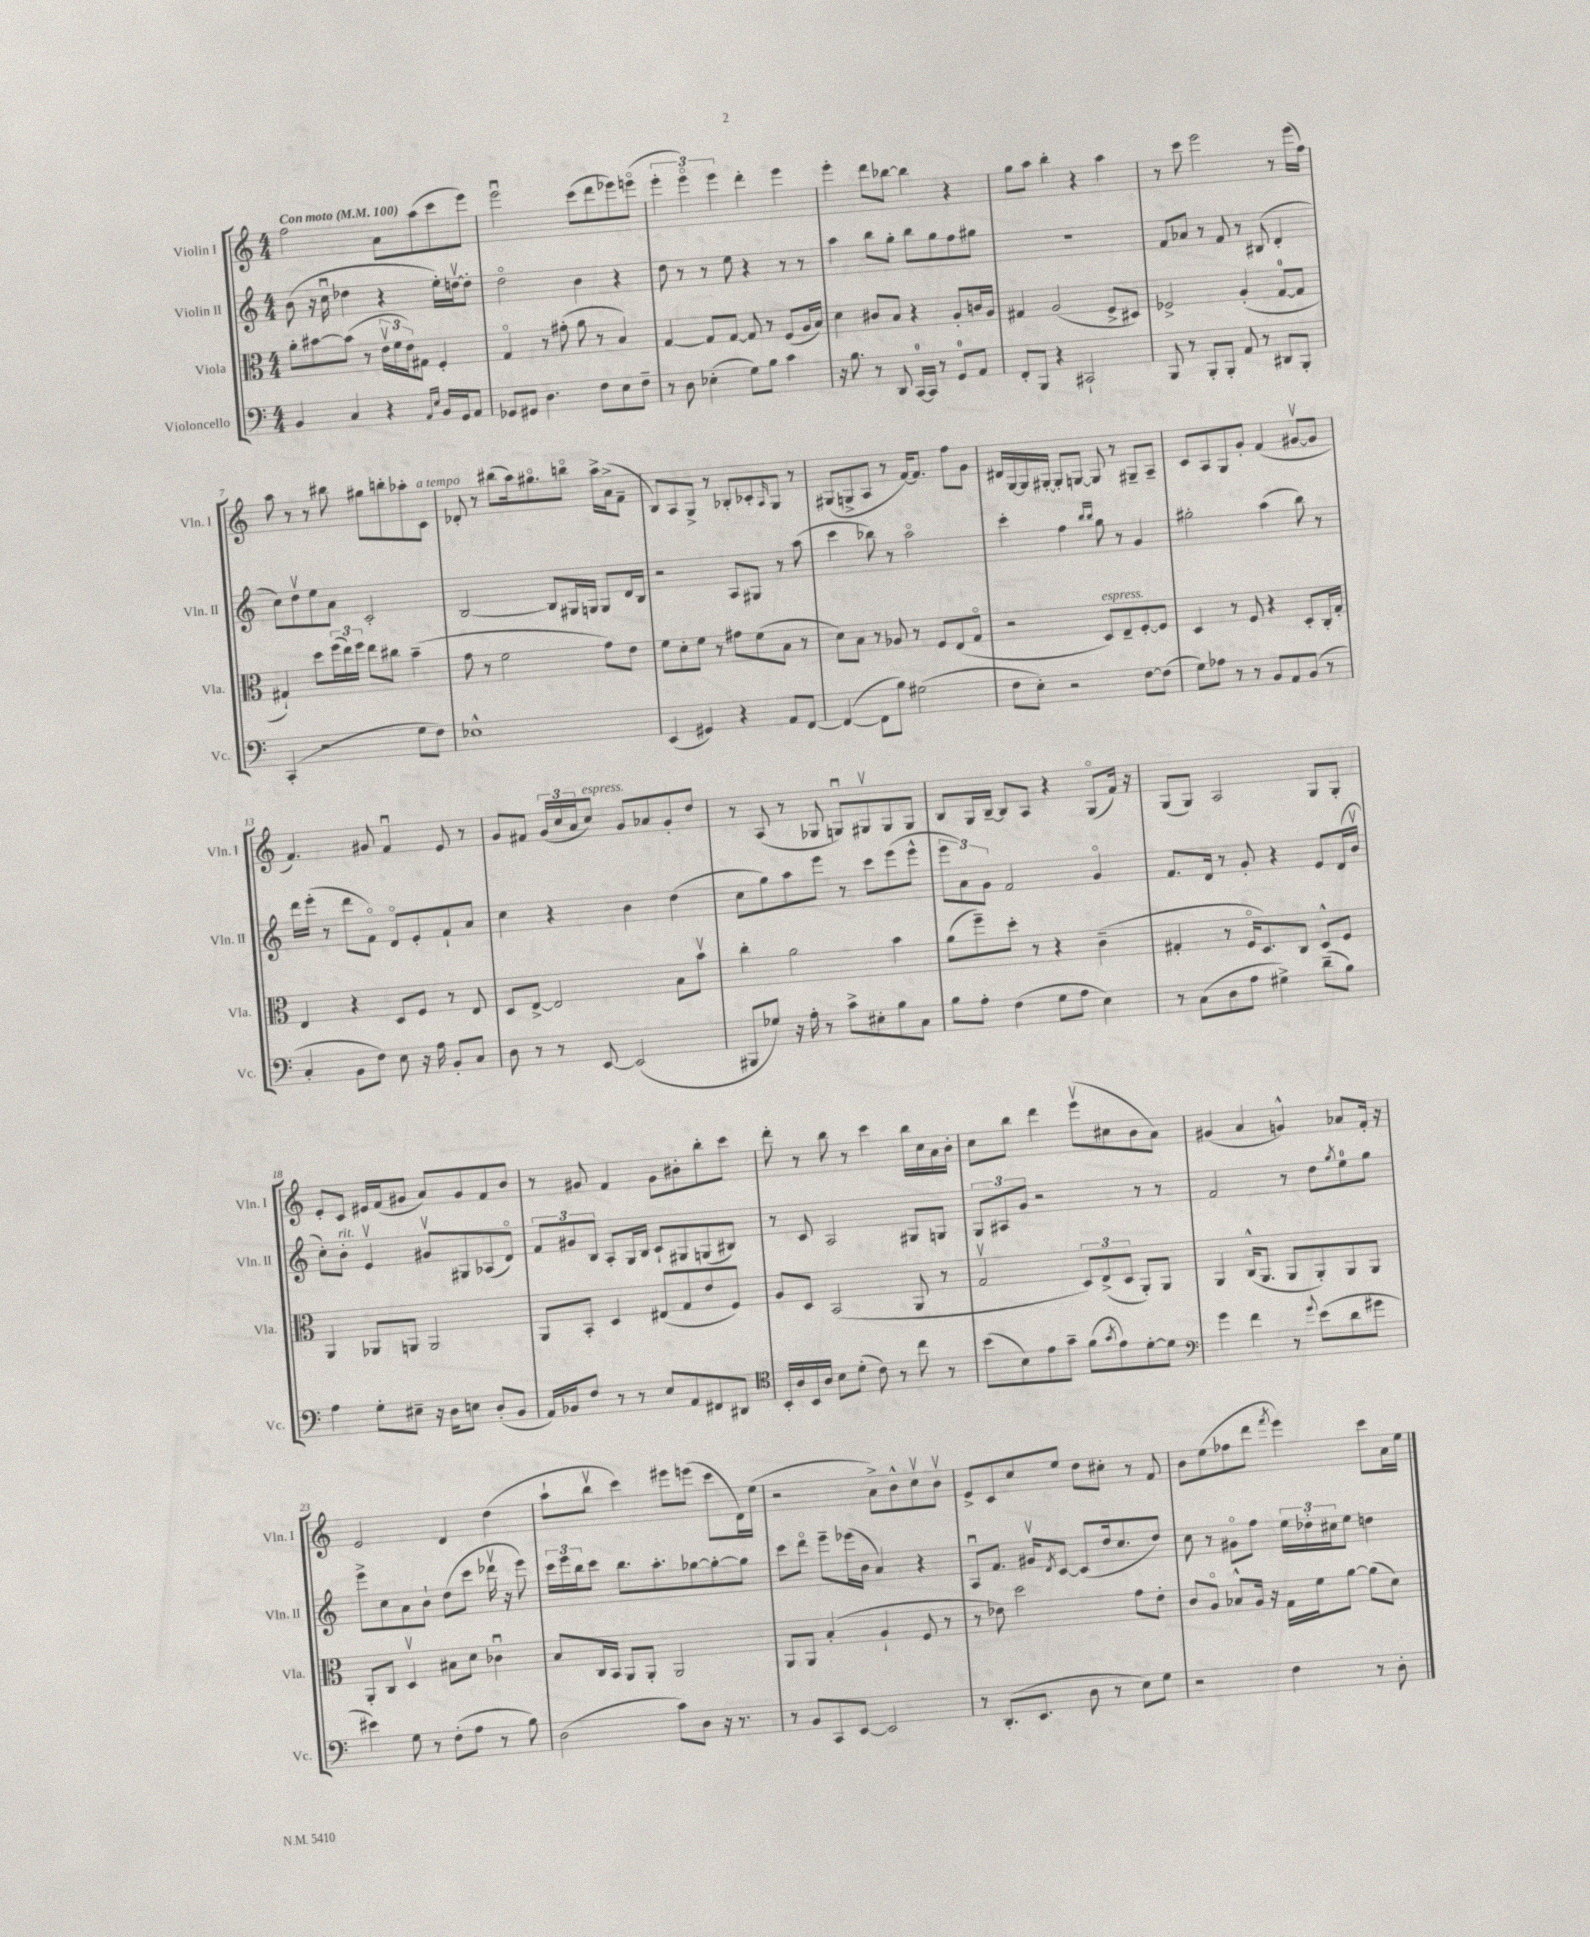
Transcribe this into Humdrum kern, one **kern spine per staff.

**kern	**kern	**kern	**kern
*staff4	*staff3	*staff2	*staff1
*clefF4	*clefC3	*clefG2	*clefG2
*k[]	*k[]	*k[]	*k[]
*M4/4	*M4/4	*M4/4	*M4/4
*MM100	*MM100	*MM100	*MM100
4BB	8a'	(8b	2ff
.	[8b#	16r	.
.	.	16ccu	.
4C	(8b#]	4dd-	.
.	8r	.	.
4r	24ev	4r	8a
.	24f	.	.
.	24e)	.	.
.	8G#	.	(8aa
16qqAA	.	.	.
16qqE	.	.	.
16BB	4F'	16ee')	8ccc
16GG	.	[16ddv	.
8AA	.	8dd']	8eee)
=	=	=	=
8GG-	4Go	2ddo	2eeeu
8GG#	.	.	.
4.D	8r	.	.
.	(8g#'	.	.
.	8a	4b	(8ccc
8F	8r	.	8ddd
8E	4B)	4r	8eee-)
8F~	.	.	(8eeeo
=	=	=	=
8r	[4G	8dd	6eee'
8D	.	8r	.
.	.	.	6eeeo)
(4E-'	8G]	8r	.
.	.	.	6eee
.	[8G	8ee	.
8G)	8G]	4r	4ddd'
8B	8r	.	.
4c	(8F	8r	4eee
.	16A	8r	.
.	16B)	.	.
=	=	=	=
16r	4d	4aa	4eee'
8.B	.	.	.
8r	8c#	8bb	8ddd
8DD	8B	8gg'	[8bb-
[16CC	4r	8bb	4bb-]
16CC]	.	.	.
8r	.	8gg	.
8GG	8A'	8ff	4r
8AA	16c	8gg#	.
.	16A	.	.
=	=	=	=
8FF'	4G#	1r	8gg
8BBB	.	.	8aa
4r	(2A	.	4bb'
2CC#`	.	.	4r
.	8F^	.	4aa
.	8D#)	.	.
=	=	=	=
8BBB	2F-^	8f	8r
8r	.	8a-	8ccc
8BBB'	.	8r	2eee
8BBB'	.	8f	.
8AA	(4A'	8r	.
8r	.	(8B#	.
8DD#	[8G	4d'	8r
8BBB'	8G]	.	(16eee
.	.	.	16ff)
=	=	=	=
(4CC'	4G#`)	8cc)	8aa
.	.	8ddv	8r
2r	8dd	8ee	8r
.	(24ff	8a	8bb#
.	24ee)	.	.
.	24ff	.	.
.	8ee	2c'	8gg#
.	8cc#	.	8bb'
8G	(4b~	.	8aa-'
8F)	.	.	8c
=	=	=	=
1E-^^	8g	[2B	8d-'
.	8r	.	8r
.	2f	.	(8bb#
.	.	.	16aa)
.	.	.	8.gg#o
.	.	8B]	.
.	.	16G#	8bbo
.	.	16G	.
.	8g)	8G	16aa^
.	.	.	(16a^
.	8e	16d	8f~
.	.	16B	.
=	=	=	=
(4EE	8f	2r	8B)
.	8d'	.	8A
4GG#)	8f	.	8G^
.	8r	.	8r
4r	8g#	8A	8B-'
.	(8f	8G#	8c-'
.	.	.	16qqA
8AA	8B	8r	8G
[8FF	8r	(8aa	8r
=	=	=	=
(4FF_	8d)	4ccc	(8G#
.	8B	.	8G^
8FF]	8r	8bb-)	8A
8B)	8A-	8r	8r
(2G#	8r	2aao	[16f)
.	.	.	8.f]
.	8F	.	.
.	(8E	.	8ff
.	8Go	.	8g
=	=	=	=
8F	2r	4ccc'	16d#
.	.	.	[16G
8E')	.	.	16G]
.	.	.	[16G#'
2r	.	4ff	8G#']
.	.	.	[8G
.	.	16qqbb	.
.	.	16qqbb	.
.	8D)	8gg	8G]
.	8E~	8r	8r
[8F	[8F'	4g	8G#~
(8F]	8F]	.	8A~
=	=	=	=
8G)	4D	2gg#'	8c
8A-	.	.	8A
8r	8r	.	8G
8r	8F	.	8g'
8BB	4r	(4aa	(4f
8AA	.	.	.
(8BB	8D'	8bb)	[8g#v
8r	16C'	8r	8g#]
.	16G'	.	.
=	=	=	=
4C'	4E	16ddd	4.f)
.	.	(16eee'	.
.	.	8r	.
8BB	4r	8ddd	.
8F)	.	8fo)	8g#
8E	8D	8do	4fu
16r	8F	8e'	.
16A	.	.	.
8BB'	8r	8f`	8e
8C	8E	8a	8r
=	=	=	=
8D	8D	4cc	8g
8r	[8E^	.	8f#
8r	2E]	4r	(24g
.	.	.	24cc
.	.	.	24a
[8EE	.	.	8cc)
(2EE]	.	4b	8g
.	.	.	8a-
.	8B	(4dd	8g'
.	8bv	.	8dd
=	=	=	=
8BBB#	4cc'	8cc	8r
8G-)	.	8gg)	(8A
16r	2a	8aa	8r
16A'	.	.	.
8r	.	8eee	8G-
8c^	.	8r	8Gu)
8E#'	.	8ccc	8G#v
8B	4b	(8eee	8G#
8C	.	8eee^^	8G#
=	=	=	=
8B	(8a	12eee	8B
.	.	12a)	.
8A'	8ff~)	.	16G
.	.	12g	.
.	.	.	[16B~
(4F	8dd'	2f	8B]
.	8r	.	8A
8G	4r	.	4r
8A	.	.	.
4E)	(4c~	4go	(8Go
.	.	.	16f)
.	.	.	16r
=	=	=	=
8r	4G#'	8.f	(8G
(8C	.	.	8G)
.	.	16d	.
8D	8r	8r	2A
8A	16Fo	8g'	.
.	8.D)	.	.
4G#^)	.	4r	.
.	8C	.	.
(8d~	8D^^	8e	8G
8B)	8F	(16d	8G'
.	.	16bv	.
=	=	=	=
4A	4AA	8cc')	8e'
.	.	8b'	8c
8G'	8AA-	4ev	16e#
.	.	.	(16f
8E#~	8AA	.	8g#
16r	2AA	8g#v	8a)
16D	.	.	.
8E	.	8G#	8g#
(8D'	.	(8A-	8f
8BB	.	8do)	8b
=	=	=	=
16AA)	8AA	12f	8r
16BB-	.	.	.
.	.	12g#	.
8F	8BB'	.	8g#
.	.	12B	.
8r	4D	8A'	4f
8r	.	16G	.
.	.	16B	.
8E	(8E#	8c`	8g#
8AA	8G	8G#	8b#'
8FF#	8e	(8G	8bb'
8DD#	8F)	8B#)	8ccc
=	=	=	=
*clefC4	*	*	*
16BB'	8A	8r	8ddd'
16A	.	.	.
16BB	8D	8c	8r
16A	.	.	.
8B	(2BB	2A	8bb
(8d'	.	.	8r
8c)	.	.	4ccc
8r	.	.	.
8cc	8AA	8G#	16bb
.	.	.	16cc
8r	8r	8G	16a
.	.	.	16b'
=	=	=	=
(8b	2Gv	12G	8cc
.	.	12A#	.
8B)	.	.	8bb
.	.	12g	.
8e	.	2r	4ddd
8g~	.	.	.
(8f	12D)	.	(8eeev
.	(12E^	.	.
8qg	.	.	.
8e)	.	.	8cc#
.	12D	.	.
[8d'	8AA')	8r	8b
8d]	8AA	8r	8a)
=	=	=	=
*clefF4	*	*	*
4g	4AA	2f	(4g#
4f	(16C^^	.	4a
.	8.AA	.	.
8r	8AA	8r	4g^^)
8qqg	.	.	.
(8e	8AA')	8dd	.
.	.	8qgg	.
8d	8AA	8ee	8a-
8g#	8AA	8gg	16f'
.	.	.	16r
=	=	=	=
4e#)	8AA'	8eee^	2e
.	8C	8cc	.
8G	4Dv	8a	.
8r	.	8b`	.
(8F'	8B#	(8dd	4d
8A	8d	8ccc	.
8r	4c-u	16ddd-v	(4dd
.	.	16r	.
8B)	.	8eee)	.
=	=	=	=
(2D	8B	24ccc	8aa`
.	.	24eee	.
.	.	24bb	.
.	16C	8ccc	8bbv
.	16BB	.	.
.	8AA	8.bb	4ccc)
.	8AA'	.	.
.	.	8.aa'	.
8c)	2AA	.	8eee#
8D	.	[8gg-	(8eee
16r	.	8gg-'_	8ccc
8.r	.	.	.
.	.	8gg-]	16d)
.	.	.	(16ee
=	=	=	=
8r	8AA	8ccc	2r
8BB	8AA	8dddo	.
8CC	(4B'	8eee~	.
[8EE	.	(16eee-	.
.	.	16b	.
2EE]	4A`	4a)	8a^)
.	.	.	8b^^
.	8F	4r	8ccv
.	8r	.	8bv
=	=	=	=
8r	8r	8Au	8e^
(8.DD'	8e-)	8.f	8c
.	2dd	.	8cc
8.EE	.	16g#v	.
.	.	8qd	.
.	.	[8c	8ee
8D	.	(8c]	8dd
8r	.	16dd	8cc#'
.	.	8.cc	.
8E)	8g	.	8r
8G	8e-'	8dd)	8f
=	=	=	=
2r	8c	8cc	8b
.	8Ao	8r	(8ee
.	8B-^^	8g#o	8ff-
.	16A	8ff	8ddd
.	16r	.	.
.	.	.	8qfff
4F	16G	24ee	4eee)
.	.	24dd-'	.
.	16f	.	.
.	.	24cc#	.
.	[8a	8ee	.
8r	(8a]	4dd	8ccc
8D'	8d)	.	16a
.	.	.	16ee
==	==	==	==
*-	*-	*-	*-
